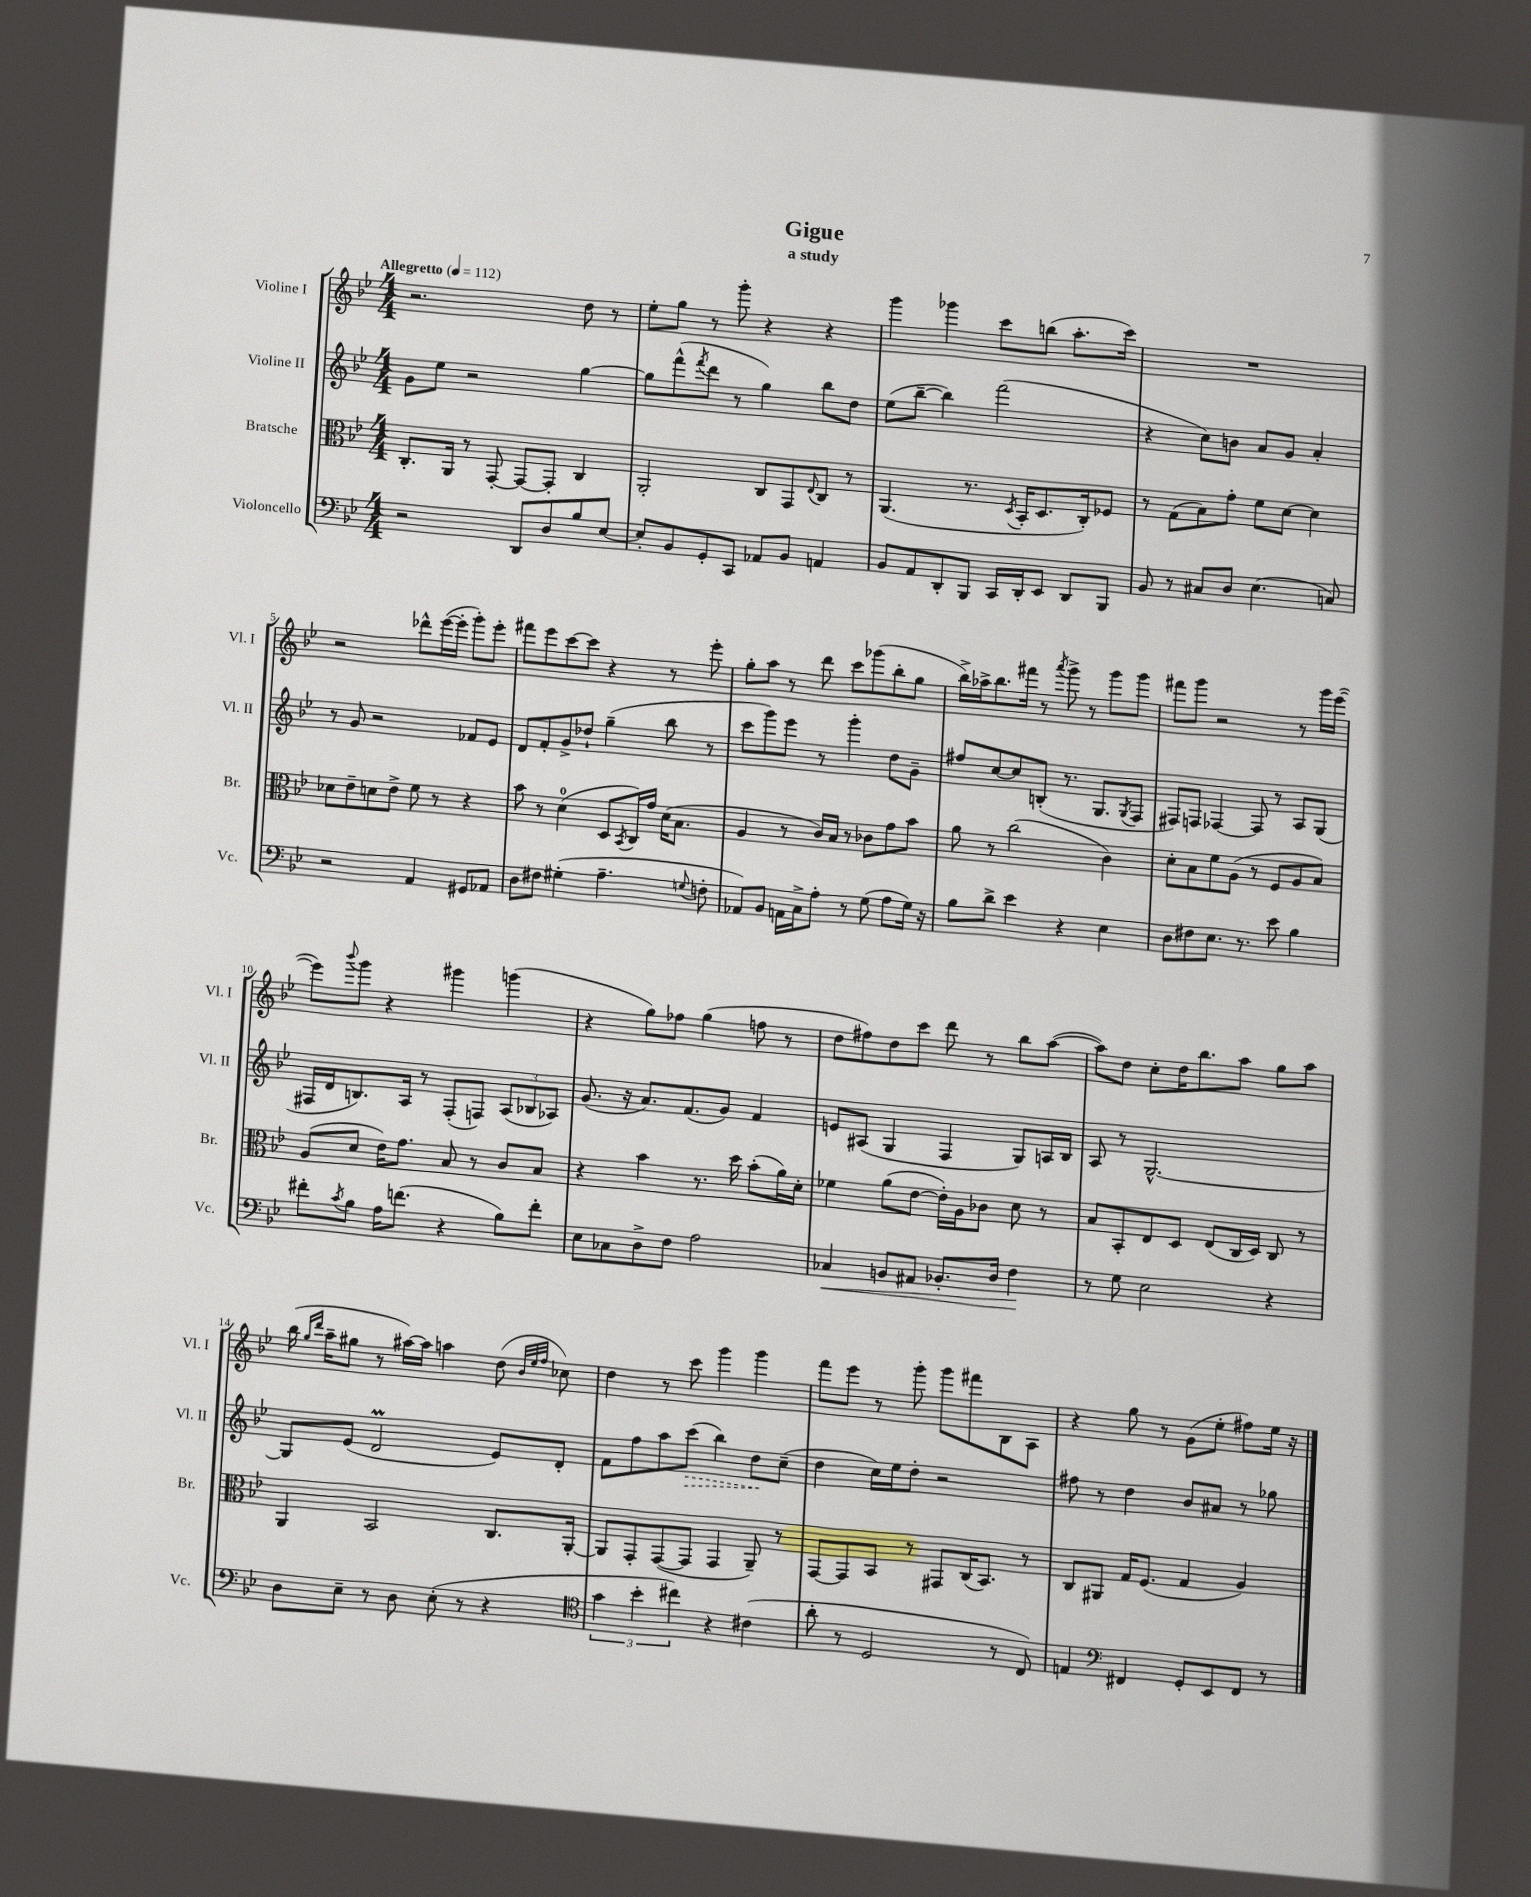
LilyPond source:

\header { title = "Gigue" subtitle = "a study" }
<<
\new StaffGroup <<
\new Staff = "s0" \with { instrumentName = "Violine I" shortInstrumentName = "Vl. I" } {
    \clef treble \key bes \major \numericTimeSignature \time 4/4 \tempo "Allegretto" 4 = 112
    r2. d''8 r8 |
    ees''8-. g''8 r8 g'''8-. r4 r4 |
    g'''4 ges'''4 c'''8 b''8( a''8.-. c'''16) |
    R1 |
    r2 des'''8-^ ees'''16~( ees'''16-. g'''8-.) ees'''8-. |
    fis'''8 ees'''8 c'''8~ c'''8 r4 r8 ees'''8-. |
    g''8-. a''8 r8 d'''8 c'''8 ges'''8( bes''8-. g''8 |
    bes''16->) aes''16-> bes''8. fis'''16 r8 \acciaccatura { a'''8 } g'''8-> r8 g'''8 g'''8 |
    fis'''8 g'''8 r2 r8 g'''16 ees'''16~( |
    ees'''8) \appoggiatura { bes'''8 } g'''8 r4 gis'''4 g'''4( |
    r4 g''8) fes''8 g''4( f''8 r8 |
    d''8 fis''8) d''8 c'''8 d'''8 r8 bes''8 a''8~( |
    a''8) d''8 c''8-. d''16 bes''8. a''8 g''8 a''8 |
    bes''16( \grace { g''16 d'''16 } a''16-- gis''8 r8 ais''16~) ais''16 a''4 d''8( \grace { bes'32 ees''32 f''32 } ces''8) |
    d''4 r8 c'''8 g'''4 g'''4 |
    f'''8 ees'''8 r8 g'''8-. g'''8 fis'''8 bes8 a8 |
    r4 g''8 r8 g'8( ees''8-. fis''8) ees''16 r16 \bar "|." |
}
\new Staff = "s1" \with { instrumentName = "Violine II" shortInstrumentName = "Vl. II" } {
    \clef treble \key bes \major \numericTimeSignature \time 4/4
    g'8 ees''8 r2 g''4~ |
    g''8 f'''8-^( \acciaccatura { f'''8 } d'''8 r8 g''4) bes''8 d''8 |
    ees''8( bes''8~-- bes''4) f'''2( |
    r4 c''8) b'8 a'8 g'8 a'4-. |
    r8 g'8 r2 fes'8 ees'8 |
    d'8 f'8-. g'8-> des''8-! g''4--( bes''8 r8 |
    c'''8 g'''8) ees'''8 r8 g'''4-. d''8 g'8-- |
    fis''8 c''8~ c''8 b8-.( r8. g8. \acciaccatura { g8 } f8 |
    fis8) f8 fes4~ fes8 r8 a8 g8( |
    fis16 d'16 b8.) a16 r8 fis8-.( f8) \tuplet 3/2 { a8( bes8 aes8) } |
    g'8.( r16 a'8.) f'8.( g'8) f'4 |
    e'8 ais8( g4 f4 g8) a16 bes16 |
    a8 r8 g2.~-^ |
    g8 ees'8( d'2\prall ees'8) d'8-. |
    f'8 f''8 a''8 \once \override Hairpin.style = #'dashed-line c'''8\>( bes''4) d''8\! c''8--( |
    d''4 c''16) ees''16 d''8-. r2 |
    fis''8 r8 d''4 bes'8 ais'8 r8 ges''8 \bar "|." |
}
\new Staff = "s2" \with { instrumentName = "Bratsche" shortInstrumentName = "Br." } {
    \clef alto \key bes \major \numericTimeSignature \time 4/4
    c8.-. a,16 r8 g,8~-. g,8~ g,8-. c4 |
    a,2-. c8 g,8 \appoggiatura { ees8 } c8 r8 |
    a,4.( r8. \acciaccatura { d8 } bes,16-. d8. c16-.) fes8 |
    r8 g8( bes8) g'8-. f'8 d'8~ d'4 |
    des'8 ees'8-- d'8 ees'8-> f'8 r8 r4 |
    bes'8 r8 d'4-0( d8 \acciaccatura { bes,8 } c16) g'16 d'16( bes8. |
    a4 r8 c'16) bes16 r8 ces'8 g'8 bes'8 |
    a'8 r8 c''2( c'4) |
    d'8-. bes8 f'8 a8( r8 f8 a8 bes8) |
    a8( d'8 ees'16) g'8. bes8 r8 c'8 bes8 |
    r4 bes'4 r8. d''16 bes'8-.( a'16) d'16-. |
    fes'4 a'8( ees'8~ ees'16-.) a16 ces'8 d'8 r8 |
    bes8 bes,8-. ees8 d8 ees8( c16 d16) c8 r8 |
    a,4 bes,2 c8. a,16~-. |
    a,8 g,8-. g,8~( g,8 g,4 a,8--) r8 |
    g,8~ g,8 bes,8 r8 gis,8 c16( bes,8.) r8 |
    c8 ais,8 g16 f8.( g4 a4) \bar "|." |
}
\new Staff = "s3" \with { instrumentName = "Violoncello" shortInstrumentName = "Vc." } {
    \clef bass \key bes \major \numericTimeSignature \time 4/4
    r2 d,8 d8 bes8 ees8~ |
    ees8-. bes,8 g,8-. c,8 aes,8 bes,8 a,4 |
    bes,8 a,8 d,8-. bes,,8 c,16 d,16-. ees,8 d,8 bes,,8 |
    bes,8 r8 cis8 d8 ees4.( c8) |
    r2 a,4 gis,8 aes,8 |
    d8 fis8 gis4-.( a4.-- \appoggiatura { g8 } f8-. |
    aes,8) bes,8 a,16 c16-> a8-. r8 g8( a8 g16) r16 |
    bes8 d'8-> ees'4 r4 ees4 |
    d8 fis8 ees8. r8. ees'8 bes4 |
    fis'8-. \acciaccatura { c'8 } bes8 a16 f'8.( r4 bes8) f'8-. |
    ees8 ces8 d8-> f8 a2 |
    ces4\< b,8 ais,8 bes,8.-. d16 f4\! |
    r8 g8 ees2 r4 |
    d8 ees8-- r8 d8 ees8-.( r8 r4 |
    \clef tenor \tuplet 3/2 { g'4 bes'4-. cis''4) } r4 cis'4( |
    a'8-. r8 d2 r8 c8) |
    e4 \clef bass fis,4 g,8-. ees,8 fis,8 r8 \bar "|." |
}
>>
>>
